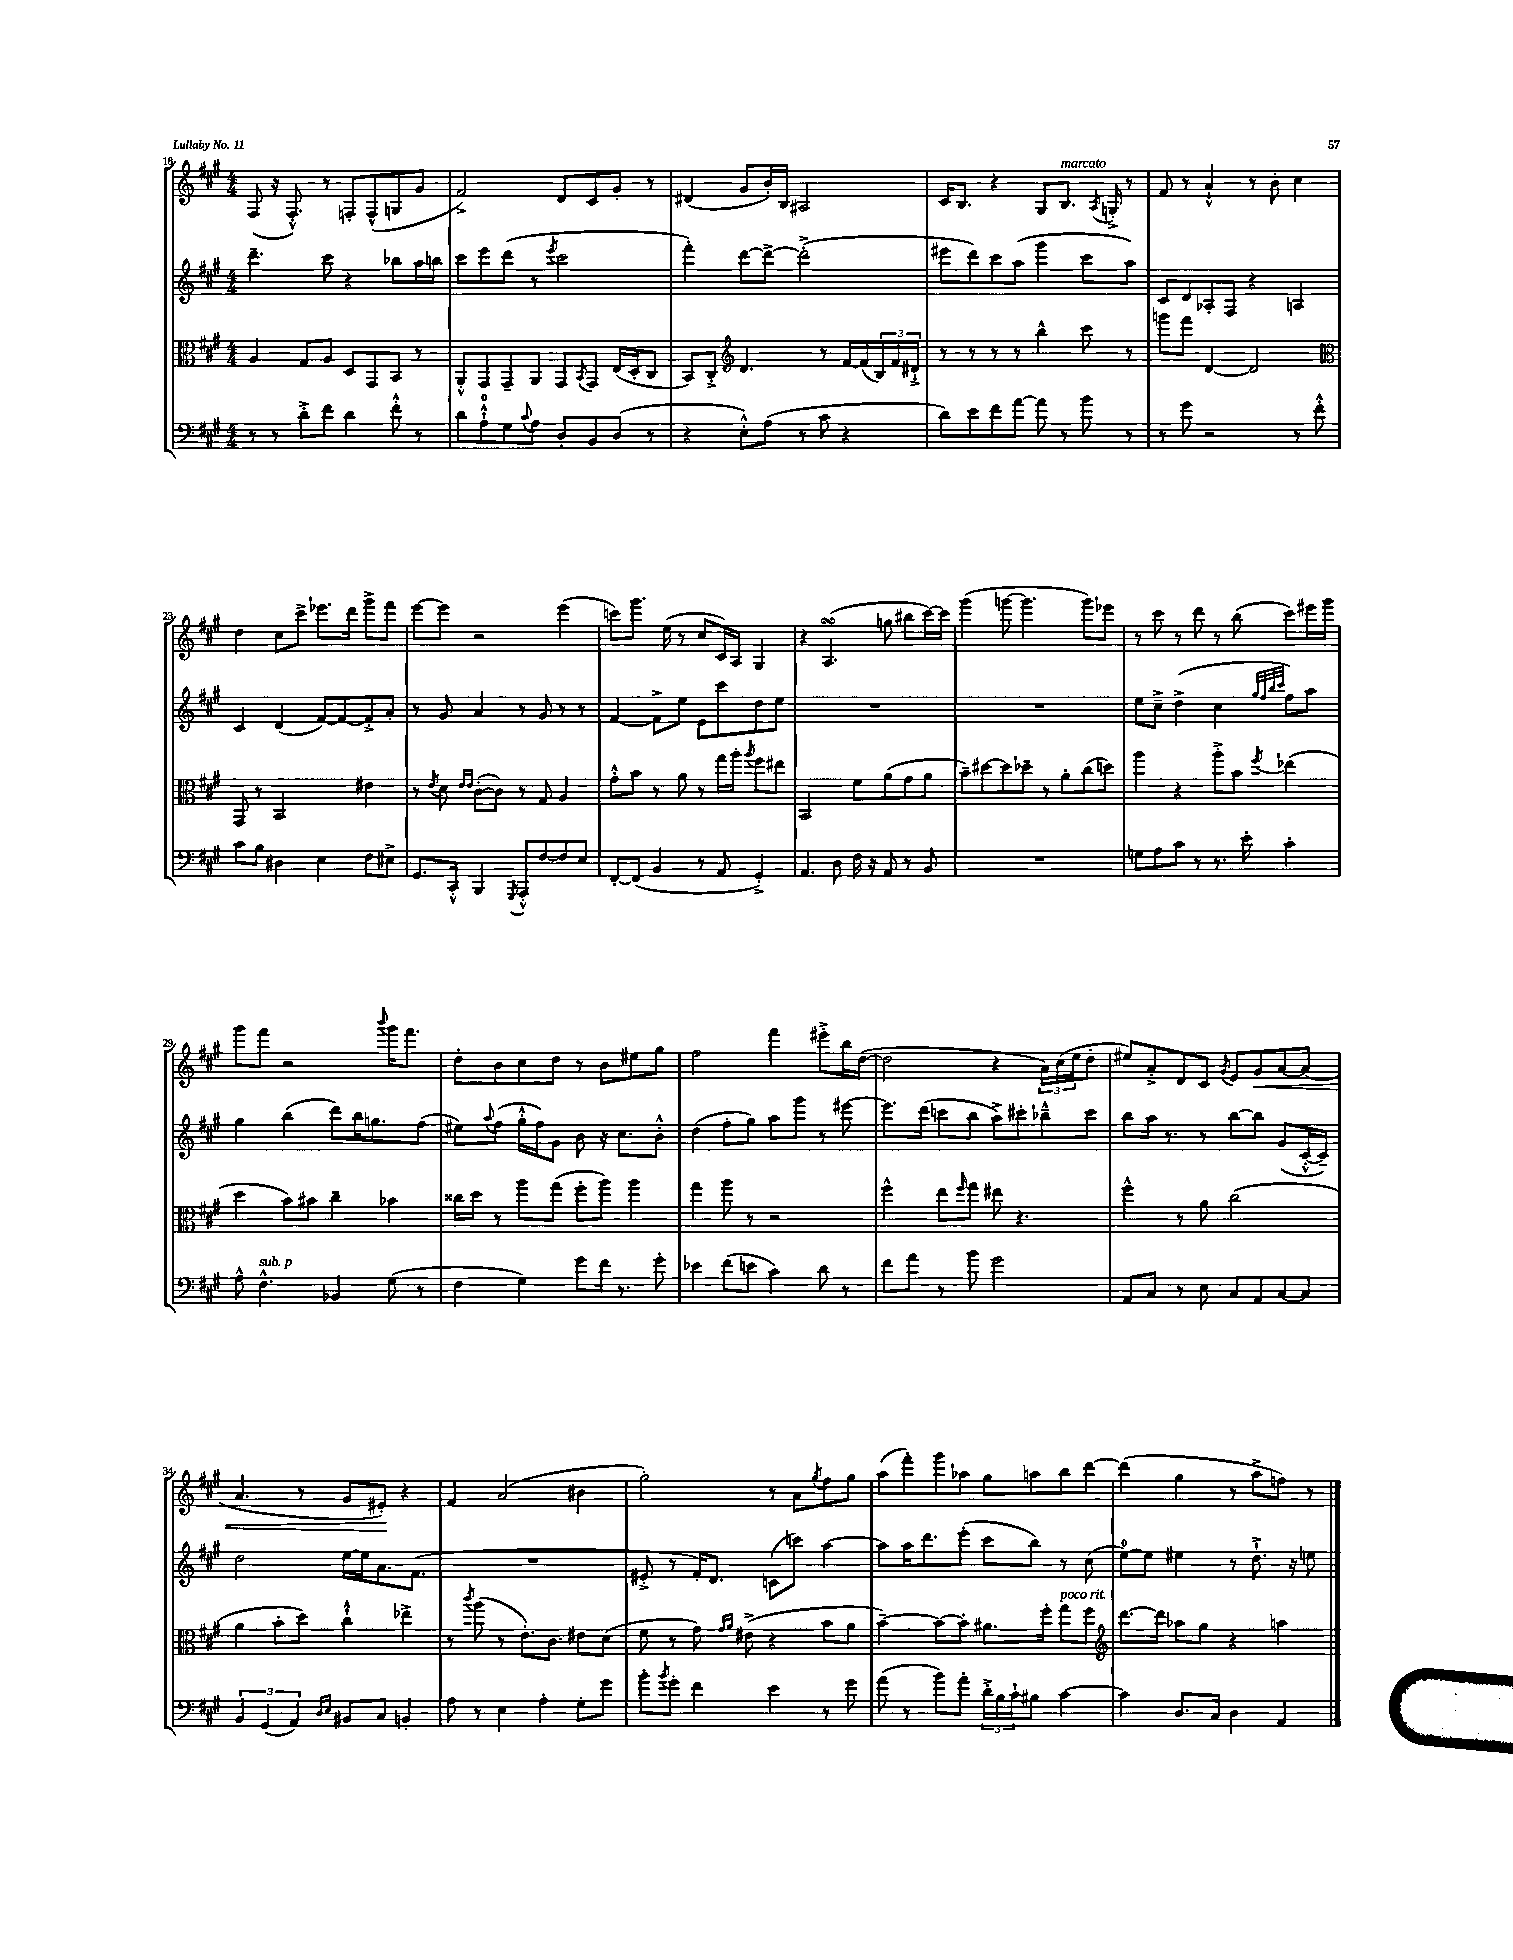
<<
\new StaffGroup <<
\new Staff = "s0" {
    \clef treble \key a \major \numericTimeSignature \time 4/4
    fis8( r16 fis8.-.-^) r8 f8-. f8-^( g8 gis'8 |
    fis'2->) d'8 cis'8 gis'8-. r8 |
    dis'4( gis'8 b'16-.) b16 ais2 |
    cis'16 b8. r4 gis8 b8.^\markup { \italic "marcato" } \acciaccatura { a8 } g16-.-> r8 |
    fis'8 r8 a'4-!-^ r8 b'8-. cis''4 |
    d''4 cis''8 cis'''8-> ees'''8. d'''16 gis'''8-> fis'''8 |
    e'''8~ e'''8 r2 e'''4( |
    c'''8) gis'''8. e''16( r8 cis''8 cis'16) a16 gis4 |
    r4 a4.\turn( g''8 bis''8 cis'''16~) cis'''16 |
    gis'''4( g'''8~ g'''4. g'''8) ees'''8 |
    r8 cis'''8 r8 d'''8 r8 b''8( cis'''8) eis'''16 gis'''16 |
    gis'''8 fis'''8 r2 \appoggiatura { b'''8 } gis'''16 fis'''8. |
    d''8-. b'8 cis''8 d''8 r8 b'8 eis''8 gis''8 |
    fis''2 fis'''4 eis'''8-.-> b''16 d''16~( |
    d''2 r4 \tuplet 3/2 { a'16) cis''16( e''16 } d''8-. |
    eis''8) a'8-.-> d'8 cis'8 \acciaccatura { gis'8 } e'8 gis'8\< a'8~ a'8( |
    a'4. r8 gis'8 eis'8-.\!) r4 |
    fis'4 a'2( bis'4 |
    gis''2-.) r8 a'8 \acciaccatura { gis''8 } fis''8 gis''8 |
    a''8( fis'''8-.) gis'''8 aes''8 gis''8 a''8 b''8 d'''8~ |
    d'''4( gis''4 r8 a''8-> f''8) r8 \bar "|." |
}
\new Staff = "s1" {
    \clef treble \key a \major \numericTimeSignature \time 4/4
    d'''4.-- cis'''8 r4 bes''8 a''16 b''16 |
    cis'''8 e'''8 d'''8( r8 \acciaccatura { e'''8 } cis'''2 |
    fis'''4-.) d'''8~ d'''8~-> d'''2-.->( |
    eis'''8 d'''8) cis'''8 a''8( gis'''4 cis'''8 a''8) |
    cis'8 d'8 aes8-. fis8 r4 a4 |
    cis'4 d'4( fis'8~) fis'8~ fis'8-.-> a'8-. |
    r8 gis'8 a'4 r8 gis'8 r8 r8 |
    fis'4~ fis'8-> e''8 e'8 cis'''8 d''8 e''8 |
    R1 |
    R1 |
    e''8 cis''8---> d''4->( cis''4 \grace { gis''32 fis''32 b''32 cis'''32 } fis''8) a''8 |
    gis''4 b''4( d'''8) b''16 g''8. fis''8( |
    eis''8) \appoggiatura { a''8 } fis''8( gis''16-.-^ fis''16) gis'8 b'8 r16 cis''8. b'8-.-^ |
    d''4( fis''8-. gis''8) a''8 gis'''8 r8 eis'''8~ |
    eis'''8. d'''16( c'''8 b''8 a''8->) cis'''8-. bes''8---^ cis'''8 |
    b''8 a''16 r8. r8 b''8~ b''8 gis'8( cis'16~-.-^ cis'16--) |
    d''2 e''16~ e''16 a'8. fis'8.( |
    R1 |
    eis'8-.-> r8 fis'16-.) d'8. c'8( c'''8) a''4~ |
    a''8 a''16 d'''8. e'''8-.( cis'''8 b''8) r8 cis''8( |
    e''8-0~) e''8 eis''4 r8 d''8.-!-> r16 e''8 \bar "|." |
}
\new Staff = "s2" {
    \clef alto \key a \major \numericTimeSignature \time 4/4
    a4 gis8 a8 d8 gis,8 b,8 r8 |
    a,8-.-^ gis,8 gis,8-- a,8 gis,8 \acciaccatura { b,8 } gis,8 e16( d16-. cis8 |
    b,8) cis8-.-> \clef treble d'4. r8 fis'16~ fis'16( \tuplet 3/2 { b16) fis'16 dis'16-!-> } |
    r8 r8 r8 r8 b''4-^ cis'''8 r8 |
    g'''8 fis'''8 d'4~ d'2 |
    \clef alto gis,8 r8 b,2 eis'4 |
    r8 \acciaccatura { e'8 } d'8 \grace { e'16 e'16 } cis'8~-.( cis'8) r8 gis8 a4 |
    gis'8-.-^ b'8 r8 a'8 r8 gis''16 a''16-. \acciaccatura { a''8 } fis''8 eis''8 |
    b,2 fis'8 a'8( gis'8 a'8 |
    b'8--) dis''8~ dis''8 des''8-- r8 a'8-. cis''8( d''8) |
    a''4 r4 a''8-.-> b'8 \acciaccatura { fis''8 } ees''4( |
    d''4 b'8) bis'8 cis''4-- bes'4 |
    cisis''16 d''16 r8 a''8 gis''8( fis''8-. a''8) a''4 |
    gis''4 a''8 r8 r2 |
    fis''4-^ e''8 \grace { fis''16 } gis''8 eis''8 r4. |
    fis''4-^ r8 a'8 cis''2( |
    a'4 b'8-. d''8) cis''4-!-^ ees''4-> |
    r8 \acciaccatura { cis'''8 } a''8( r8 e'8.-.) cis'8. eis'8 d'8( |
    fis'8 r8 gis'8) \grace { gis'16 a'16 } eis'8->( r4 b'8 a'8 |
    b'4~--) b'8~ b'8-. ais'8. fis''16-. gis''8^\markup { \italic "poco rit." } fis''8 |
    \clef treble d'''8.~ d'''16 aes''8 gis''8 r4 a''4 \bar "|." |
}
\new Staff = "s3" {
    \clef bass \key a \major \numericTimeSignature \time 4/4
    r8 r8 d'8-.-> fis'8 d'4 fis'8-.-^ r8 |
    d'8 a8-0-!-^ gis8 \appoggiatura { cis'8 } a8 d8-. b,8 d8( r8 |
    r4 e8-.-^) a8( r8 cis'8 r4 |
    d'8) e'8 fis'8 a'8~ a'8 r8 b'8 r8 |
    r8 gis'8 r2 r8 fis'8-.-^ |
    cis'8 b8 dis4 e4 fis8 eis8-> |
    gis,8. cis,16-.-^ b,,4 \acciaccatura { gis,,8 } a,,8-.-^ fis8~ fis8 e8 |
    fis,8~-. fis,8( b,4 r8 a,8 gis,4-.->) |
    a,4. d8 fis16 r16 a,8 r8 b,8 |
    R1 |
    g8 a8 cis'8 r8 r8. e'16-. cis'4-. |
    a8-^ fis4.-^^\markup { \italic "sub. p" } bes,4 gis8( r8 |
    fis4 gis4) gis'8 fis'16 r8. gis'8-. |
    ees'4 fis'8( e'8 cis'4) d'8 r8 |
    fis'8 a'8 r8 b'8 gis'2 |
    a,8 cis8 r8 e8 cis8 a,8 cis8~ cis8 |
    \tuplet 3/2 { b,4 gis,4( a,4) } \grace { d16 e16 } bis,8 cis8 b,4-. |
    a8 r8 e4 a4-. gis8-. gis'8 |
    b'8-. \acciaccatura { b'8 } gis'8-. fis'4 e'4 r8 gis'8 |
    a'8( r8 b'8) a'8-. \tuplet 3/2 { d'16-.-> b16 cis'16-! } bis8 cis'4~ |
    cis'4 d8. cis16 d4 a,4 \bar "|." |
}
>>
>>
\layout { \context { \Score currentBarNumber = #18 } }
